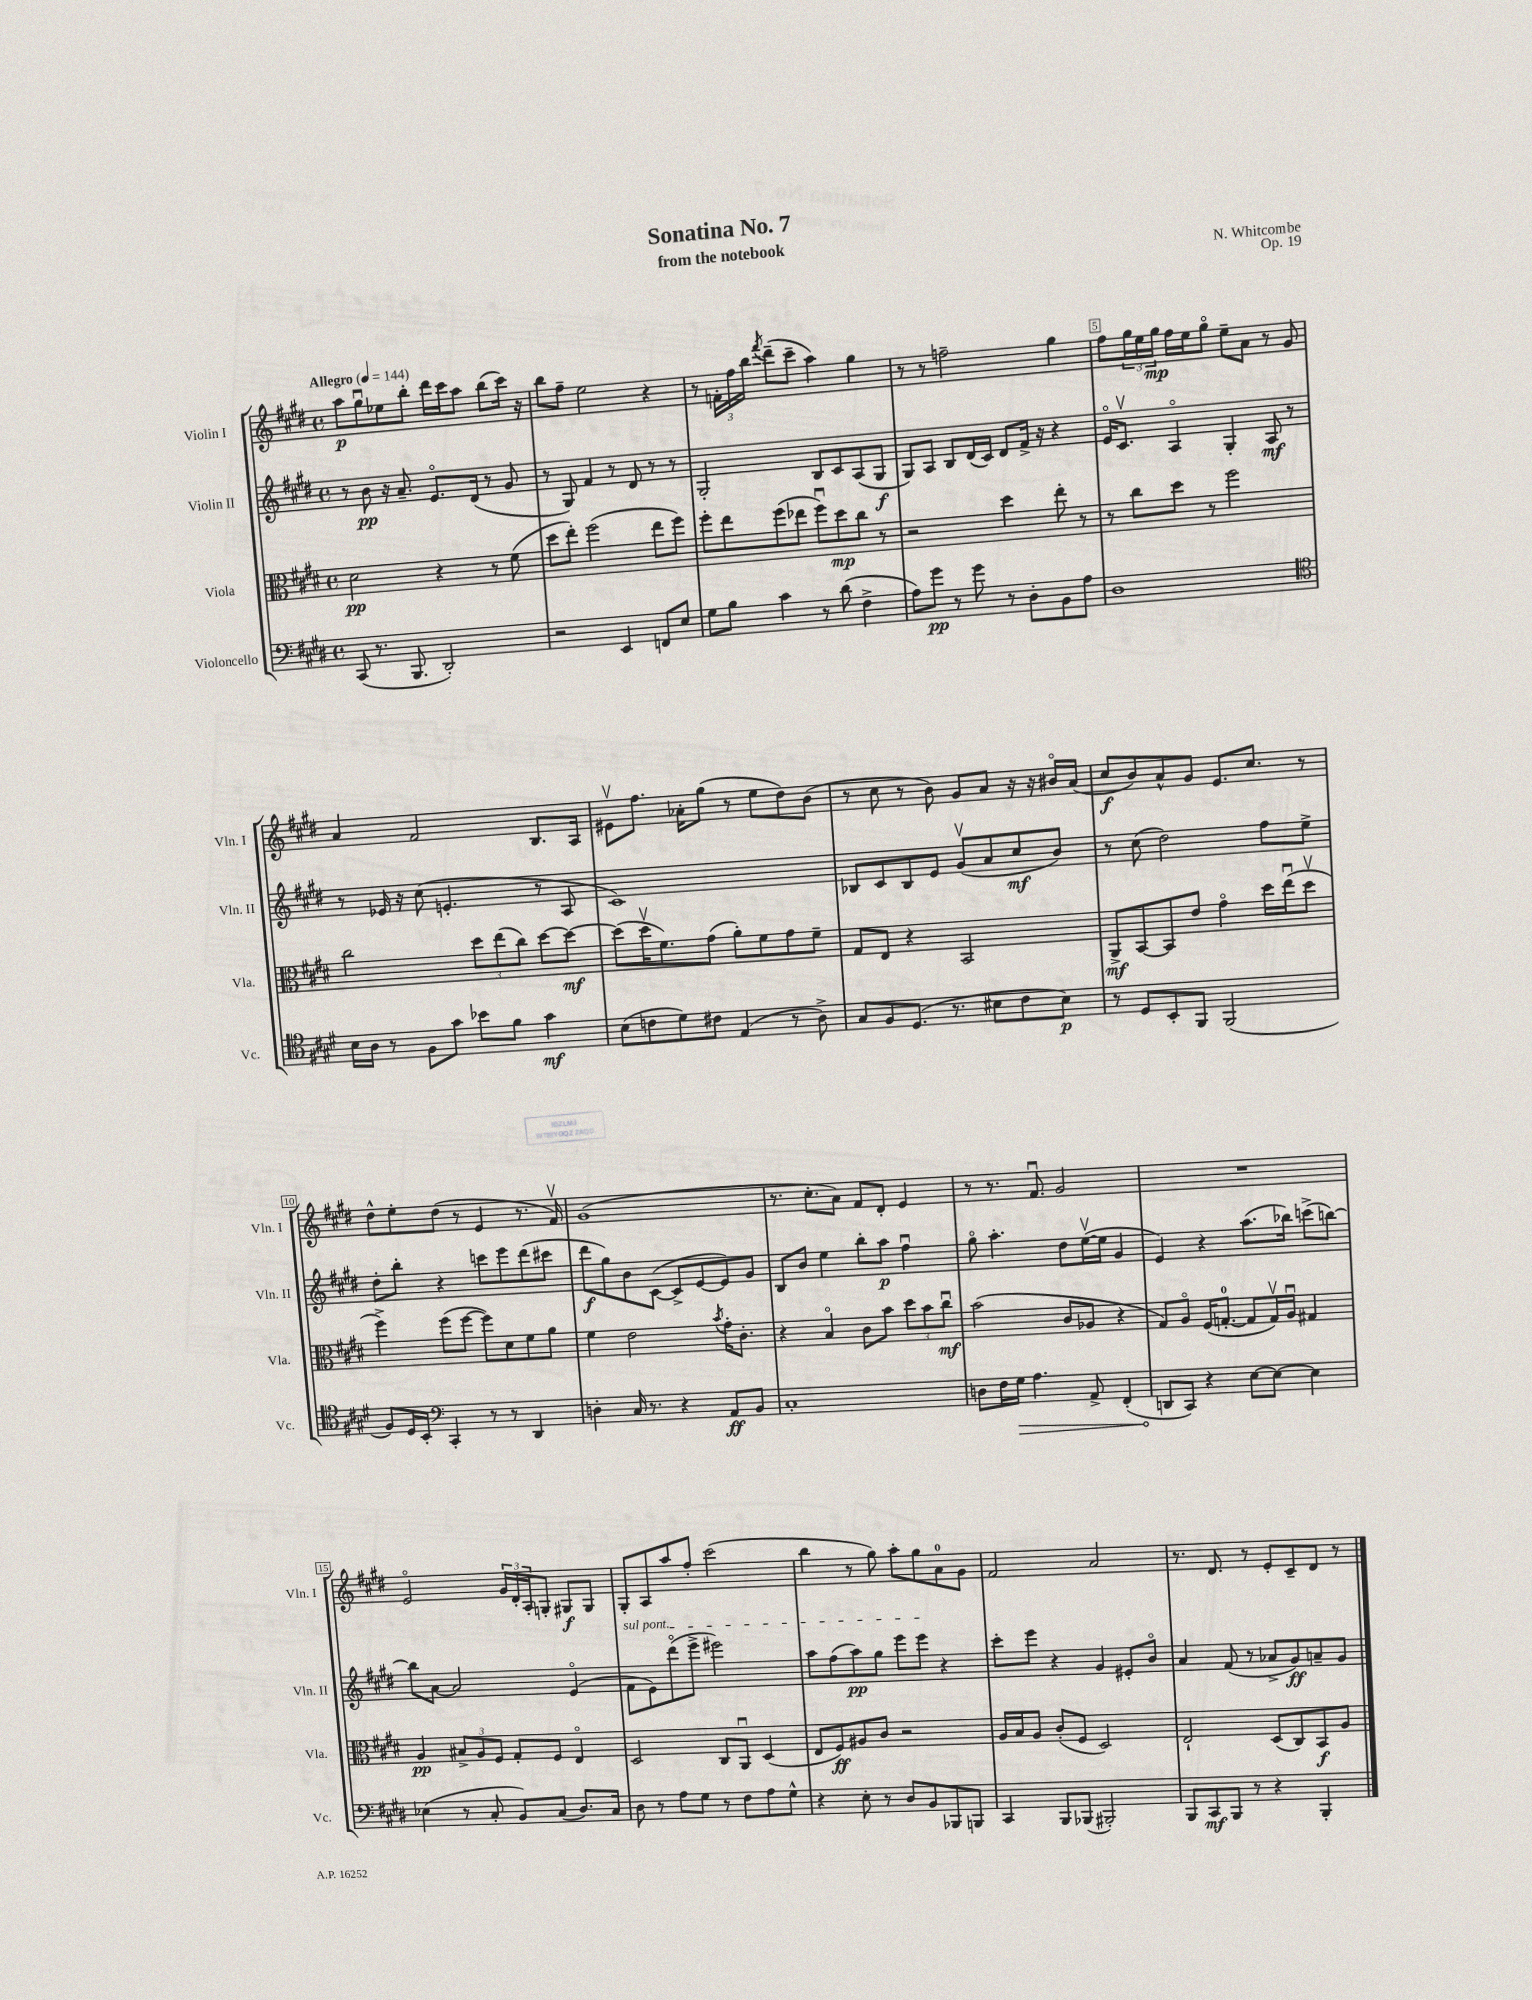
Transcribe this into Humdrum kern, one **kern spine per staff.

**kern	**kern	**kern	**kern
*staff4	*staff3	*staff2	*staff1
*clefF4	*clefC3	*clefG2	*clefG2
*k[f#c#g#d#]	*k[f#c#g#d#]	*k[f#c#g#d#]	*k[f#c#g#d#]
*M4/4	*M4/4	*M4/4	*M4/4
*met(c)	*met(c)	*met(c)	*met(c)
*MM144	*MM144	*MM144	*MM144
(8CC#/	2d#\	8r	8aa\L
8.r	.	8b\	8gg#u\
.	.	16r	8ee-\
8.BBB/	.	8.a~/	.
.	.	.	8bb'\J
2DD#'/)	4r	8.eo/L	16ddd#\LL
.	.	.	16ccc#\J
.	.	.	8aa\J
.	.	(16d#/Jk	.
.	8r	8r	(8bb\L
.	(8f#\	8g#/	16ccc#\Jk)
.	.	.	16r
=	=	=	=
2r	8dd#\L	8r	8bb\L
.	8ee'\J)	8G#/)	8ff#~\J
.	(2ff#\	4f#/	2ee\
4EE/	.	8r	.
.	.	8d#/	.
8FF/L	8ee\L	8r	4r
8E/J	8ff#\J)	8r	.
=	=	=	=
8G#\L	8ff#'\L	2G#'/	8r
8B\J	8ee\	.	24f'\LL
.	.	.	24ff#\
.	.	.	24bb\JJ
.	.	.	8qfff#/
4c#\	(8ff#\	.	(8ddd#~\L
.	8ee-\J	.	8ccc#~\J
8r	8ff#u\L)	8B/L	4aa\)
(8d#\	8dd#\	8c#/	.
4F#^\	8cc#\J	(8A/	4gg#\
.	8r	8G#/J	.
=	=	=	=
8A\L)	2r	8G#/L)	8r
8g#\J	.	8A/J	8r
8r	.	8B/L	2ff~\
8g#\	.	(16d#/L	.
.	.	16c#/JJ)	.
8r	4dd#\	8d#/L	.
8D#'\L	.	16f#^/Jk	.
.	.	16r	.
8BB\	8ee'\	4r	4gg#\
8A\J	8r	.	.
=	=	=	=
1D#	8r	16eo/LK	8ff#\L
.	.	8.c#v/J	.
.	8cc#\L	.	24gg#\L
.	.	.	24ee\
.	.	.	24gg#\JJ
.	8dd#\J	4Ao/	16ff#\LL
.	.	.	16ee\J
.	8r	.	8gg#o\J
.	2ff#\	4G#'/	8ee~\L
.	.	.	8a\J
.	.	8A/	8r
.	.	8r	8g#/
=	=	=	=
*clefC4	*	*	*
16B\LL	2cc#\	8r	4a/
16A\JJ	.	.	.
8r	.	16e-/	.
.	.	16r	.
8F#\L	.	(8cc#\	2f#/
8g#\J	.	4.e'/	.
8b-\L	12dd#\L	.	.
.	(12ee\	.	.
8f#\J	.	.	.
.	12cc#\J)	.	.
4g#\	[8dd#\L	8r	8.B/L
.	8dd#\_J	8A/	.
.	.	.	16A/Jk
=	=	=	=
(8B\L	(8dd#\]L	1c#)	8e#v\L
8c\	16dd#v\K	.	8.ff#\J
.	8.f#\)	.	.
8d#\)	.	.	.
.	.	.	16a-'\LK
8c#\J	(8g#\J	.	(8gg#\J
(4E/	8a'\L)	.	8r
.	8f#\	.	8ee\L
8r	8g#\	.	8dd#\)
8A^\)	8f#~\J	.	(8b\J
=	=	=	=
8G#/L	8G#/L	8B-/L	8r
8F#/	8E/J	8c#/	8cc#\
(8.D#/J	4r	8B-/	8r
.	.	8e/J	8b\)
8.r	.	.	.
.	2BB/	(8g#v/L	8g#/L
8B#\L	.	8a/	8a/J
8c#\	.	8cc#/	16r
.	.	.	16r
8B#\J)	.	8b/J)	16b#o/LL
.	.	.	(16a/JJ
=	=	=	=
8r	8AA^/L	8r	8cc#/L
8D#/L	[8BB/	(8cc#\	8b/)
8BB'/	8BB/]	2dd#\)	8a^^/
8FF#/J	8e/J	.	8g#/J
(2FF#/	4g#o\	.	8.e/L
.	.	.	8.cc#/J
.	16dd#\LL	8ff#\L	.
.	(16eeu\J	.	.
.	8dd#v\J	8ee^\J	8r
=	=	=	=
8F#/L)	4ff#^\)	8dd#'\L	8dd#^^\L
16D#/L	.	8bb'\J	8ee'\
16BB'/JJ	.	.	.
*clefF4	*	*	*
4CC#'/	(8ff#\L	4r	(8dd#\J
.	[8ff#\J	.	8r
8r	8ff#\]L)	8ccc\L	4e/
8r	8d#\	8eee\	.
4DD#/	8f#\	(8ddd#\	8.r
.	8a\J	8ccc#\J	.
.	.	.	16f#v/)
=	=	=	=
4D'\	4f#\	8ddd#\L	(1g#
.	.	8gg#\)	.
16C#/	2e\	8b\	.
8.r	.	.	.
.	.	([8c#\J	.
4r	.	8c#^/]L	.
.	.	[8e/	.
.	8qb/	.	.
8AA/L	16g#'\LK	8e/])	.
.	8.c#'\J	.	.
8BB/J	.	8g#/J	.
=	=	=	=
1C#'	4r	8B/L	8.r
.	.	8b/J	.
.	.	.	8.cc#'\L
.	4Bo/	4ee\	.
.	.	.	8a\J)
.	8c#\L	8bb'\L	8f#/L
.	8b\J	8aa\J	8d#'/J
.	12dd#\L	4ff#u\	4e/
.	12b\	.	.
.	12cc#u\J	.	.
=	=	=	=
8D\L	(2b\	8gg#o\	8r
16F#\L	.	4.aa'\	8.r
16G#\JJ	.	.	.
4.A\	.	.	.
.	.	.	8.f#u/
.	8c#/L	8dd#\L	2g#/
8AA^/	8A-/J	([16eev\L	.
.	.	16ee\]JJ	.
(4FF#'/	4r	4g#/	.
=	=	=	=
8DD/L	8G#/L)	4e/)	1r
8CC#/J)	8Ao/J	.	.
4r	(16F#/LK	4r	.
.	[8.G'/J	.	.
[8E\L	8G/]L	(8.aa\L	.
8E\_J	16Gv/L)	.	.
.	16Au/JJ	16bb-\Jk)	.
4E\]	4G#/	(8ccc^\L	.
.	.	[8bb\J)	.
=	=	=	=
(4E-\	4A/	8bb\]L	2eo/
.	.	[8a\J	.
8r	12B#^/L	2a/]	.
.	12A/	.	.
8C#'/	.	.	.
.	12F#/J	.	.
8BB/L)	8G#'/L	.	24g#/LL
.	.	.	24d#'/
.	.	.	24A'/J
(8C#/J	8F#/J	.	8G'/J
8.D#/L)	4Eo/	(4eo/	8G#/L
.	.	.	8G#/J
16C#/Jk	.	.	.
=	=	=	=
8D#\	2D#/	8f#\L	8G#'/L
8r	.	8e\)	8A/
8A\L	.	(8ddd#o\	8aa/
8G#\J	.	8eee^\J	8ff#'/J
8r	8C#/L	2eee#\)	(2ccc#\
8F#\L	8AAu/J	.	.
8A\	(4D#/	.	.
8G#^^\J	.	.	.
=	=	=	=
4r	8E/L	8aa\L	4bb\
.	8F#/)	(8ff#\	.
8E'\	8A#/	8aa\)	8r
8r	8c#/J	8gg#\J	8gg#\)
8D#/L	2r	8eee\L	8aa'\L
8BB/	.	8eee\J	8gg#\
8BBB-/	.	4r	8a\
8BBB/J	.	.	8g#\J
=	=	=	=
4CC#/	16A/LL	8ccc#'\L	2f#/
.	16B/J	.	.
.	8A/J	8eee\J	.
8BBB/L	(8c#'/L	4r	.
(8BBB-/J	8F#/J	.	.
2BBB#'/)	2D#/)	4g#/	2a/
.	.	8e#'/L	.
.	.	8bo/J	.
=	=	=	=
8BBB/L	2E`/	4a/	8.r
8CC#/	.	.	.
.	.	.	8.d#/
8BBB/J	.	(8f#/	.
8r	.	8r	8r
4r	(8D#/L	8a-^/L	8e'/L
.	8C#/)	8g#/)	8c#~/
4BBB'/	8BB/	8a~/	8d#/J
.	8A/J	8g#/J	8r
==	==	==	==
*-	*-	*-	*-
